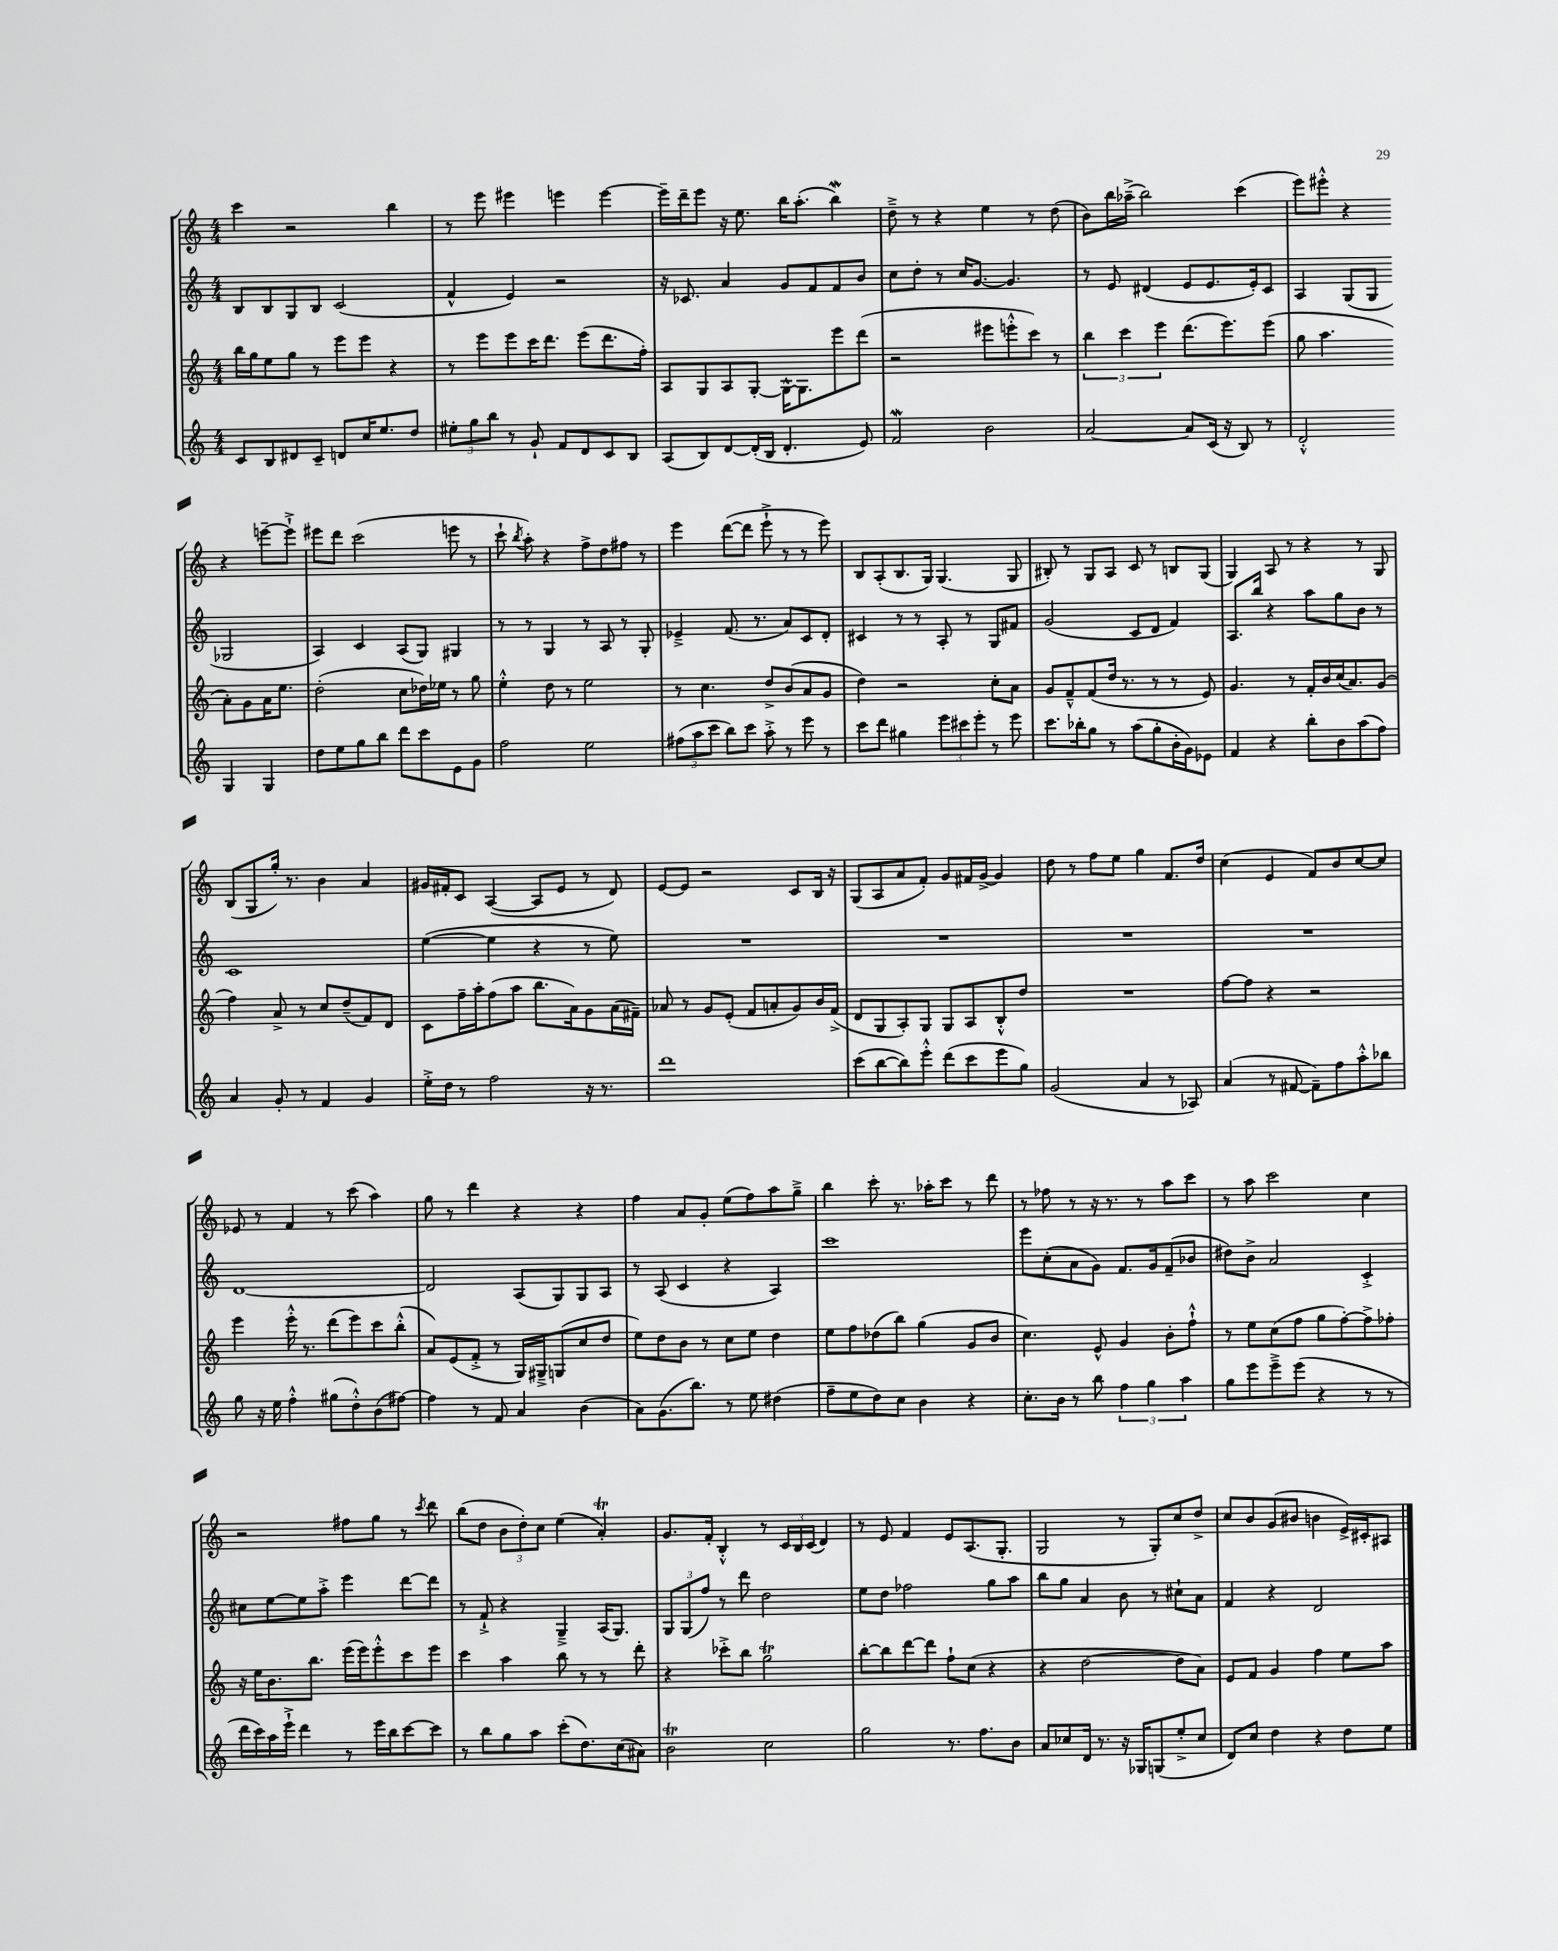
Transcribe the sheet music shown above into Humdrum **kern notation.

**kern	**kern	**kern	**kern
*staff4	*staff3	*staff2	*staff1
*clefG2	*clefG2	*clefG2	*clefG2
*k[]	*k[]	*k[]	*k[]
*M4/4	*M4/4	*M4/4	*M4/4
8c	16bb	8B	4ccc
.	16gg	.	.
8B	8ee	8B	.
8d#	8gg	8G	2r
8c~	8r	8B	.
8d	8eee	(2c	.
16cc	8eee	.	.
8.ee	.	.	.
.	4r	.	4bb
8dd	.	.	.
=	=	=	=
12ee#'	8r	4f^^	8r
12gg	.	.	.
.	8eee	.	8eee
12bb	.	.	.
8r	8eee	4e)	4eee#
8g`	16ccc	.	.
.	8.ddd	.	.
8f	.	2r	4eee
8d	(8eee	.	.
8c	8.ddd	.	[4eee
8B	.	.	.
.	16ff')	.	.
=	=	=	=
(8A	8A	16r	16eee~]
.	.	8.c-	16ddd~
8B)	8G	.	8eee
[8d	8A	4a	16r
.	.	.	8.ee
(16d']	[8G'	.	.
16B	.	.	.
4.d'	16G^^_	8g	16bb
.	8.G]	.	(8.aa'
.	.	8f	.
.	8eee	8f	4bb)
8e)	(8ddd	8b	.
=	=	=	=
2f	2r	8cc	8dd~^
.	.	8dd'	8r
.	.	8r	4r
.	.	16cc	.
.	.	[8.g	.
2b	8eee#	.	4ee
.	8eee'^^	4.g]	.
.	8ccc)	.	8r
.	8r	.	(8dd
=	=	=	=
[2a	6bb	8r	8b)
.	.	8e	16bb
.	6ccc	.	.
.	.	.	(16aa-~^
.	.	(4d#	2bb)
.	6eee	.	.
8a]	(8.ddd	8e	.
(16c	.	8.e	.
16r	8.eee)	.	.
8B)	.	.	(4ccc
.	.	16e')	.
8r	(8eee	8c	.
=	=	=	=
2d'^^	8gg	4A	8eee)
.	4.aa	.	8eee#'^^
.	.	(8G	4r
.	.	8G	.
4G	8a')	2G-	4r
.	8g	.	.
4G	16a	.	[8eee~
.	8.ee	.	.
.	.	.	8eee`^]
=	=	=	=
8dd	(2dd'	4A)	8eee#
8ee	.	.	8ddd
8gg	.	4c	(2ccc
8bb	.	.	.
8ddd	8cc	(8A	.
8ccc	16dd-)	8G)	.
.	16ee-	.	.
8e	8r	4G#	8eee
8g	8gg	.	8r
=	=	=	=
2ff	4ee'^^	8r	8ccc`
.	.	.	8qbb
.	.	8r	8aa')
.	8dd	4G	4r
.	8r	.	.
2ee	2ee	8r	8ff^
.	.	8A	8dd
.	.	8r	8ff#
.	.	8G'	8r
=	=	=	=
(12ff#	8r	4e-~^	4eee
12aa	.	.	.
.	4.cc	.	.
12ccc	.	.	.
8bb)	.	(8.f	([8ddd
8ccc	.	.	8ddd]
.	.	8.r	.
8aa'^	8dd^	.	8eee`^
8r	(8b	8a)	8r
8eee	8a	8c	8r
8r	8g	8d'	8eee)
=	=	=	=
8ccc	4dd)	4c#	8B
8ddd	.	.	(8A'
4gg#	2r	8r	8.B
.	.	8r	.
.	.	.	16G)
12eee	.	8A'	(4.G
12ccc#	.	.	.
.	.	8r	.
12eee'	.	.	.
8r	8cc'	8G	.
8eee	8a	8f#	8G
=	=	=	=
8.ccc	8g	(2g	8B#')
.	8f~^^	.	8r
16bb-'	.	.	.
8gg	(8f	.	8G
8r	16dd	.	8A
.	8.r	.	.
(8aa	.	8c	8c
8gg'	8r	8d	8r
16b'	8r	4f)	8B
16g)	.	.	.
8e-	8e)	.	(8G
=	=	=	=
4f	4.g	8.A	4G)
.	.	16bb	.
4r	.	4r	8A
.	8r	.	8r
8bb'	16f'	8aa	4r
.	16b	.	.
8b	(16cc	8gg	.
.	8.a)	.	.
(8aa	.	8b	8r
8ff)	(8g	8r	8G
=	=	=	=
4a	4ff)	1c	(8B
.	.	.	8G
8g'	8a^	.	16gg')
.	.	.	8.r
8r	8r	.	.
4f	8cc	.	4b
.	(8dd~	.	.
4g	8f)	.	4a
.	8d	.	.
=	=	=	=
16ee'^	8c	([4ee	16g#
16dd	.	.	16f#'
8r	16ff~	.	8c
.	16aa'	.	.
2ff	(8ff	4ee]	([4A
.	8aa	.	.
.	8.bb	4r	8A]
.	.	.	8e
.	16a)	.	.
16r	8g	8r	8r
8.r	.	.	.
.	(16a	8ee)	8d)
.	16f#~)	.	.
=	=	=	=
1ddd	8a-	1r	[8e
.	8r	.	8e]
.	8g	.	2r
.	(8e'	.	.
.	8f	.	.
.	8a'	.	.
.	8g)	.	8c
.	16b	.	16B
.	(16f^	.	16r
=	=	=	=
(8ccc	8d	1r	(8G
[8bb	8G	.	8A
8bb])	8A')	.	8a
8eee'^^	8G	.	8f')
(8ddd	8G	.	8g
8ccc	8A	.	16f#
.	.	.	[16g^
8eee	8B'^^	.	4g]
8gg)	8dd	.	.
=	=	=	=
(2g	1r	1r	8dd
.	.	.	8r
.	.	.	8ff
.	.	.	8ee
4a	.	.	4gg
8r	.	.	8.f
8A-)	.	.	.
.	.	.	16dd
=	=	=	=
(4a	[8ff	1r	(4cc
.	8ff]	.	.
8r	4r	.	4e
[8f#	.	.	.
8f#~])	2r	.	8f)
8ff	.	.	8b
8aa'^^	.	.	[8cc
8bb-	.	.	8cc]
=	=	=	=
8gg	4eee	[1d	8e-
16r	.	.	8r
16ee	.	.	.
4ff'^^	16eee'^^	.	4f
.	8.r	.	.
(8gg#	(8ddd	.	8r
8dd'^^)	8eee)	.	(8ccc
(8b	8ccc	.	4aa)
[8ff#)	(8bb'^^	.	.
=	=	=	=
4ff#]	8a)	2d]	8gg
.	(8e	.	8r
8r	8f'^	.	4ddd
8f	8r	.	.
4a	16G)	(8A	4r
.	16G#~^	.	.
.	(8G	8G)	.
(4b	8cc	8G	4r
.	8dd	8A	.
=	=	=	=
8a)	8ee)	8r	4ff
(8.g	8dd	(8A	.
.	8b	4c	8a
8.bb)	.	.	.
.	8r	.	8g'
8r	8cc	4r	(8ee
8ee	8ee	.	8ff)
(4dd#	4dd	4A)	8aa
.	.	.	8gg~^
=	=	=	=
8ff~	8ee	1ccc	4bb
8ee	8ff	.	.
8dd)	(8dd-	.	8ccc'
8cc	8bb)	.	8.r
4b	(4gg	.	.
.	.	.	16aa-'
.	.	.	8ccc
4r	8g	.	8r
.	8b	.	8ddd
=	=	=	=
8.cc'	4.cc)	8eee	8r
.	.	(8cc'	8ff-
16b	.	.	.
8r	.	8a	8r
8bb	8e^^	8g)	16r
.	.	.	8.r
6ff	4g	8.f	.
.	.	.	8r
6gg	.	.	.
.	.	16g	.
.	8b'	(8f~	8aa
6aa	.	.	.
.	8ff`^^	8b-	8ccc
=	=	=	=
8gg	8r	8dd#)	8r
8eee	8ee	8b^	8aa
8eee~^	(8cc	2a	2ccc
(8eee	8ff	.	.
4r	8gg	.	.
.	[8ff')	.	.
8r	8ff^]	4c'^	4cc
8r	8ff-'	.	.
=	=	=	=
16ddd	16r	8cc#	2r
16ccc)	16ee	.	.
16aa	8.b	[8ee	.
16eee`^	.	.	.
4ddd	.	8ee]	.
.	8.bb	.	.
.	.	8aa'^	.
8r	(16eee	4eee	8ff#
.	16eee)	.	.
16eee	8eee'^^	.	8gg
16bb	.	.	.
[8ccc	8ccc	[8ddd	8r
.	.	.	8qccc
8ccc]	8eee	8ddd]	8ddd
=	=	=	=
8r	4ccc	8r	(8bb
8bb	.	8f`^	8dd
8gg	4aa	4r	12b
.	.	.	12dd')
8aa	.	.	.
.	.	.	12cc
(8ccc'	8bb	4G~^	(4ee
8.dd)	8r	.	.
.	8r	(16A	4a')
(16cc	.	8.G)	.
8a#)	8ddd'	.	.
=	=	=	=
2b	4r	12G	8.g
.	.	(12G	.
.	.	12ff)	.
.	.	.	16f'
.	8ccc-'^	8r	4B'^^
.	8bb	8ddd	.
2cc	2gg	2dd	8r
.	.	.	24c
.	.	.	24B
.	.	.	(24c
.	.	.	4d)
=	=	=	=
2gg	[8bb'	8ee	8r
.	8bb]	8dd	8e
.	[8ddd	2ff-	4f
.	8ddd]	.	.
8.r	8ff`	.	8e
.	(8cc	.	(8.A
8.ff	.	.	.
.	4r	8gg	.
.	.	.	8.G'
8b	.	8aa	.
=	=	=	=
8a	4r	8bb	2G
8cc-	.	8gg	.
16d	[2dd	4a	.
8.r	.	.	.
16r	.	8b	8r
16G-	.	.	.
(8G	.	8r	8G')
8ee'^	8dd]	8cc#`	8cc
8cc-	8a)	8a	8dd^
=	=	=	=
8d)	8e	4f	8cc
8cc	8f	.	8b
4dd	4g	4r	(8g
.	.	.	8b#
4r	4ff	2d	4b
8dd	8ee	.	16e^)
.	.	.	16c#'
8ee	8aa	.	8A#
==	==	==	==
*-	*-	*-	*-
